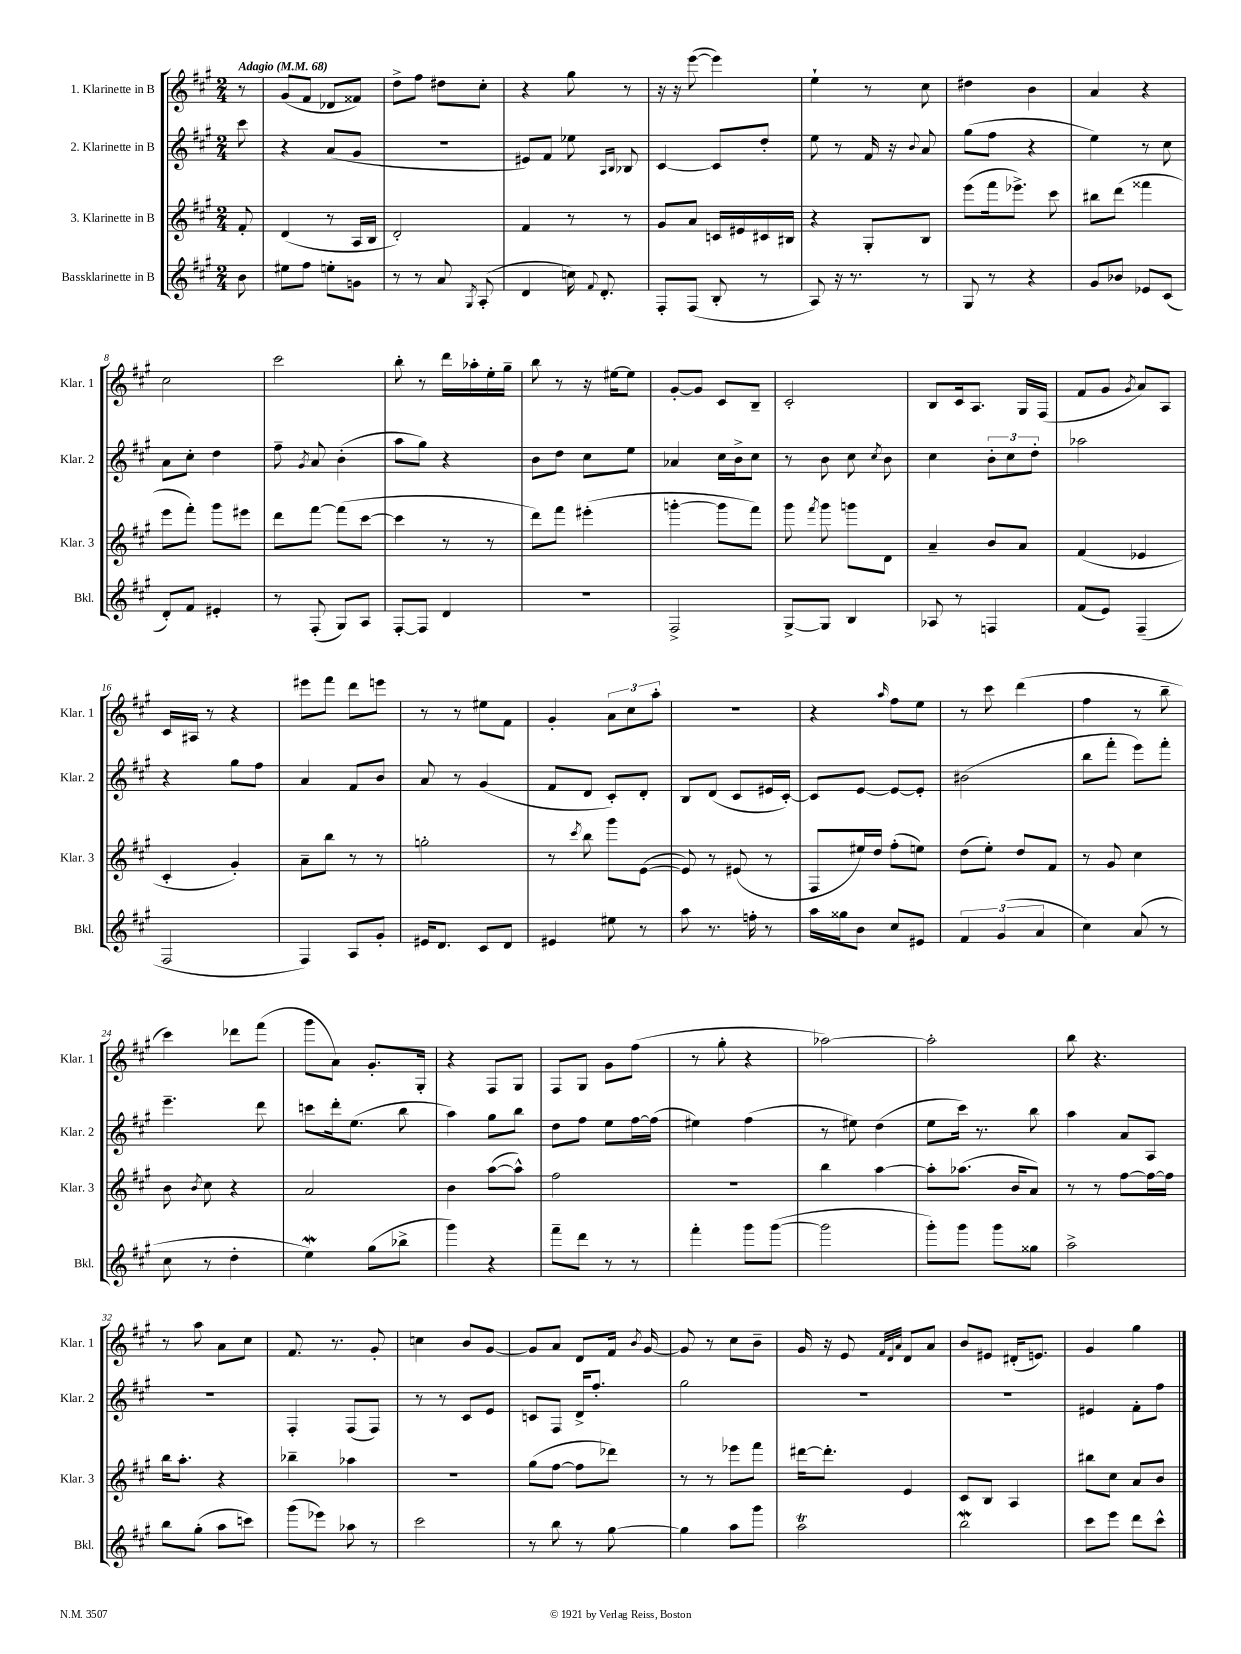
<<
\new StaffGroup <<
\new Staff = "s0" \with { instrumentName = "1. Klarinette in B" shortInstrumentName = "Klar. 1" } {
    \clef treble \key a \major \numericTimeSignature \time 2/4 \partial 8 \tempo "Adagio" 4 = 68
    \autoBeamOff r8 |
    gis'8[( fis'8] des'8[ fisis'8]) |
    d''8[-> fis''8] dis''8[ cis''8]-. |
    r4 gis''8 r8 |
    r16 r16 e'''8~( e'''4) |
    e''4-! r8 cis''8 |
    dis''4 b'4 |
    a'4 r4 |
    cis''2 |
    cis'''2 |
    b''8-. r8 d'''16[ aes''16-. e''16-. gis''16]-- |
    b''8 r8 r16 eis''16[~ eis''8] |
    gis'8[~-. gis'8] cis'8[ b8]-- |
    cis'2-. |
    b8[ cis'16 a8.] gis16[ fis16]( |
    fis'8[ gis'8] \acciaccatura { gis'8 } a'8[) a8] |
    cis'16[ ais16] r8 r4 |
    eis'''8[ fis'''8] d'''8[ e'''8] |
    r8 r8 eis''8[ fis'8] |
    gis'4-. \tuplet 3/2 { a'8[ cis''8 a''8]-. } |
    r2 |
    r4 \grace { a''16 } fis''8[ e''8] |
    r8 cis'''8 d'''4( |
    fis''4 r8 b''8-- |
    cis'''4) des'''8[ fis'''8]( |
    gis'''8[ a'8]) gis'8.[-. gis16]-. |
    r4 fis8[ gis8] |
    fis8[ gis8] gis'8[ fis''8]( |
    r8 gis''8-. r4 |
    aes''2~) |
    aes''2-. |
    b''8 r4. |
    r8 a''8 a'8[ cis''8] |
    fis'8. r8. gis'8-. |
    c''4 b'8[ gis'8]~ |
    gis'8[ a'8] d'8[ fis'16] \acciaccatura { b'8 } gis'16~ |
    gis'8 r8 cis''8[ b'8]-- |
    gis'16 r16 e'8 \grace { fis'32[ d'32 a'32] } d'8[ a'8] |
    b'8[ eis'8] dis'16[-.( e'8.]) |
    gis'4 gis''4 \bar "|." |
}
\new Staff = "s1" \with { instrumentName = "2. Klarinette in B" shortInstrumentName = "Klar. 2" } {
    \clef treble \key a \major \numericTimeSignature \time 2/4 \partial 8
    \autoBeamOff cis'''8 |
    r4 a'8[( gis'8] |
    R2 |
    eis'8[) fis'8] ees''8 \grace { a16[ b16] } bes8 |
    cis'4~ cis'8[ d''8]-. |
    e''8 r8 fis'16 r16 \appoggiatura { b'8 } a'8 |
    gis''8[( fis''8] r4 |
    e''4) r8 cis''8 |
    a'8[ cis''8]-. d''4 |
    fis''8-- \acciaccatura { gis'8 } a'8 b'4-.( |
    a''8[ gis''8]) r4 |
    b'8[ d''8] cis''8[ e''8] |
    aes'4 cis''16[ b'16-> cis''8] |
    r8 b'8 cis''8 \acciaccatura { cis''8 } b'8 |
    cis''4 \tuplet 3/2 { b'8[-. cis''8 d''8]-. } |
    aes''2 |
    r4 gis''8[ fis''8] |
    a'4 fis'8[ b'8] |
    a'8 r8 gis'4( |
    fis'8[ d'8] cis'8[-.) d'8]-. |
    b8[ d'8]( cis'8[ eis'16 cis'16]~-.) |
    cis'8[ e'8]~ e'8[~ e'8]-. |
    bis'2( |
    b''8[ fis'''8]-. e'''8[) fis'''8]-. |
    e'''4.-- d'''8 |
    c'''8[ d'''16-. e''8.]( b''8 |
    a''4) gis''8[ b''8] |
    d''8[ fis''8] e''8[ fis''16~ fis''16]( |
    eis''4) fis''4( |
    r8 eis''8) d''4( |
    e''8[ cis'''16]) r8. b''8 |
    a''4 a'8[ a8] |
    r2 |
    fis4-. fis8[( fis8]) |
    r8 r8 cis'8[ e'8] |
    c'8[ fis8] d'16[-> fis''8.]-. |
    gis''2 |
    R2 |
    R2 |
    eis'4 fis'8[-. fis''8] \bar "|." |
}
\new Staff = "s2" \with { instrumentName = "3. Klarinette in B" shortInstrumentName = "Klar. 3" } {
    \clef treble \key a \major \numericTimeSignature \time 2/4 \partial 8
    \autoBeamOff fis'8-. |
    d'4( r8 a16[ b16] |
    d'2-.) |
    fis'4 r8 r8 |
    gis'8[ a'8] c'16[ eis'16 cis'16 bis16] |
    r4 gis8[-. b8] |
    e'''8[( fis'''16 ees'''8.]->) cis'''8 |
    bis''8[ d'''8]( fisis'''4 |
    e'''8[ fis'''8]-.) gis'''8[ eis'''8] |
    d'''8[ fis'''8]~ fis'''8[( cis'''8]~ |
    cis'''4 r8 r8 |
    d'''8[) fis'''8] eis'''4-.( |
    g'''4~-. g'''8[ fis'''8]) |
    gis'''8 \acciaccatura { fis'''8 } gis'''8 g'''8[ d'8] |
    a'4-- b'8[ a'8] |
    fis'4( ees'4 |
    cis'4-. gis'4-.) |
    a'8[-- b''8] r8 r8 |
    g''2-. |
    r8 \acciaccatura { cis'''8 } b''8 gis'''8[ e'8]~( |
    e'8) r8 eis'8( r8 |
    fis8[ eis''16) d''16] fis''8[-.( e''8]) |
    d''8[( e''8]-.) d''8[ fis'8] |
    r8 gis'8 cis''4 |
    b'8 \acciaccatura { b'8 } cis''8 r4 |
    a'2 |
    b'4 a''8[~( a''8]-^) |
    fis''2 |
    r2 |
    b''4 a''4~ |
    a''8[-. aes''8.]( b'16[ a'8]) |
    r8 r8 fis''8[~ fis''16~ fis''16] |
    b''16[ a''8.]-. r4 |
    bes''4-- aes''4 |
    R2 |
    gis''8[( fis''8]~ fis''8[ des'''8]) |
    r8 r8 ees'''8[ fis'''8] |
    dis'''16[~ dis'''8.]-. e'4 |
    cis'8[ b8] a4 |
    bis''8[ cis''8] a'8[ b'8] \bar "|." |
}
\new Staff = "s3" \with { instrumentName = "Bassklarinette in B" shortInstrumentName = "Bkl." } {
    \clef treble \key a \major \numericTimeSignature \time 2/4 \partial 8
    \autoBeamOff b'8 |
    eis''8[ fis''8] e''8[-. g'8] |
    r8 r8 a'8 \acciaccatura { gis8 } a8-.( |
    d'4 c''16) \appoggiatura { fis'8 } d'8.-. |
    fis8[-. fis8]( b8-. r8 |
    a8) r16 r8. r8 |
    gis8 r8 r4 |
    gis'8[ bes'8] ees'8[ cis'8]( |
    d'8[-.) fis'8] eis'4-. |
    r8 fis8-.( gis8[) a8] |
    fis8[~-. fis8] d'4 |
    r2 |
    fis2-> |
    gis8[~-> gis8] b4 |
    aes8 r8 f4 |
    fis'8[( e'8]) fis4--( |
    fis2 |
    fis4) a8[ gis'8]-. |
    eis'16[ d'8.] cis'8[ d'8] |
    eis'4 eis''8 r8 |
    a''8 r8. f''16-. r8 |
    a''16[ gisis''16 b'8] cis''8[ eis'8] |
    \tuplet 3/2 { fis'4 gis'4( a'4 } |
    cis''4) a'8( r8 |
    cis''8 r8 d''4-. |
    e''4\mordent) gis''8[( bes''8]-> |
    gis'''4) r4 |
    fis'''8[-- d'''8] r8 r8 |
    fis'''4-. gis'''8[ gis'''8]~( |
    gis'''2 |
    gis'''8[-.) gis'''8] gis'''8[ gisis''8] |
    a''2-> |
    b''8[ gis''8]-.( a''8[ c'''8]) |
    gis'''8[( ees'''8]) aes''8 r8 |
    cis'''2 |
    r8 b''8 r8 gis''8~ |
    gis''4 a''8[ gis'''8] |
    a''2\trill |
    b''2\mordent |
    cis'''8[ e'''8] d'''8[ cis'''8]-^ \bar "|." |
}
>>
>>
